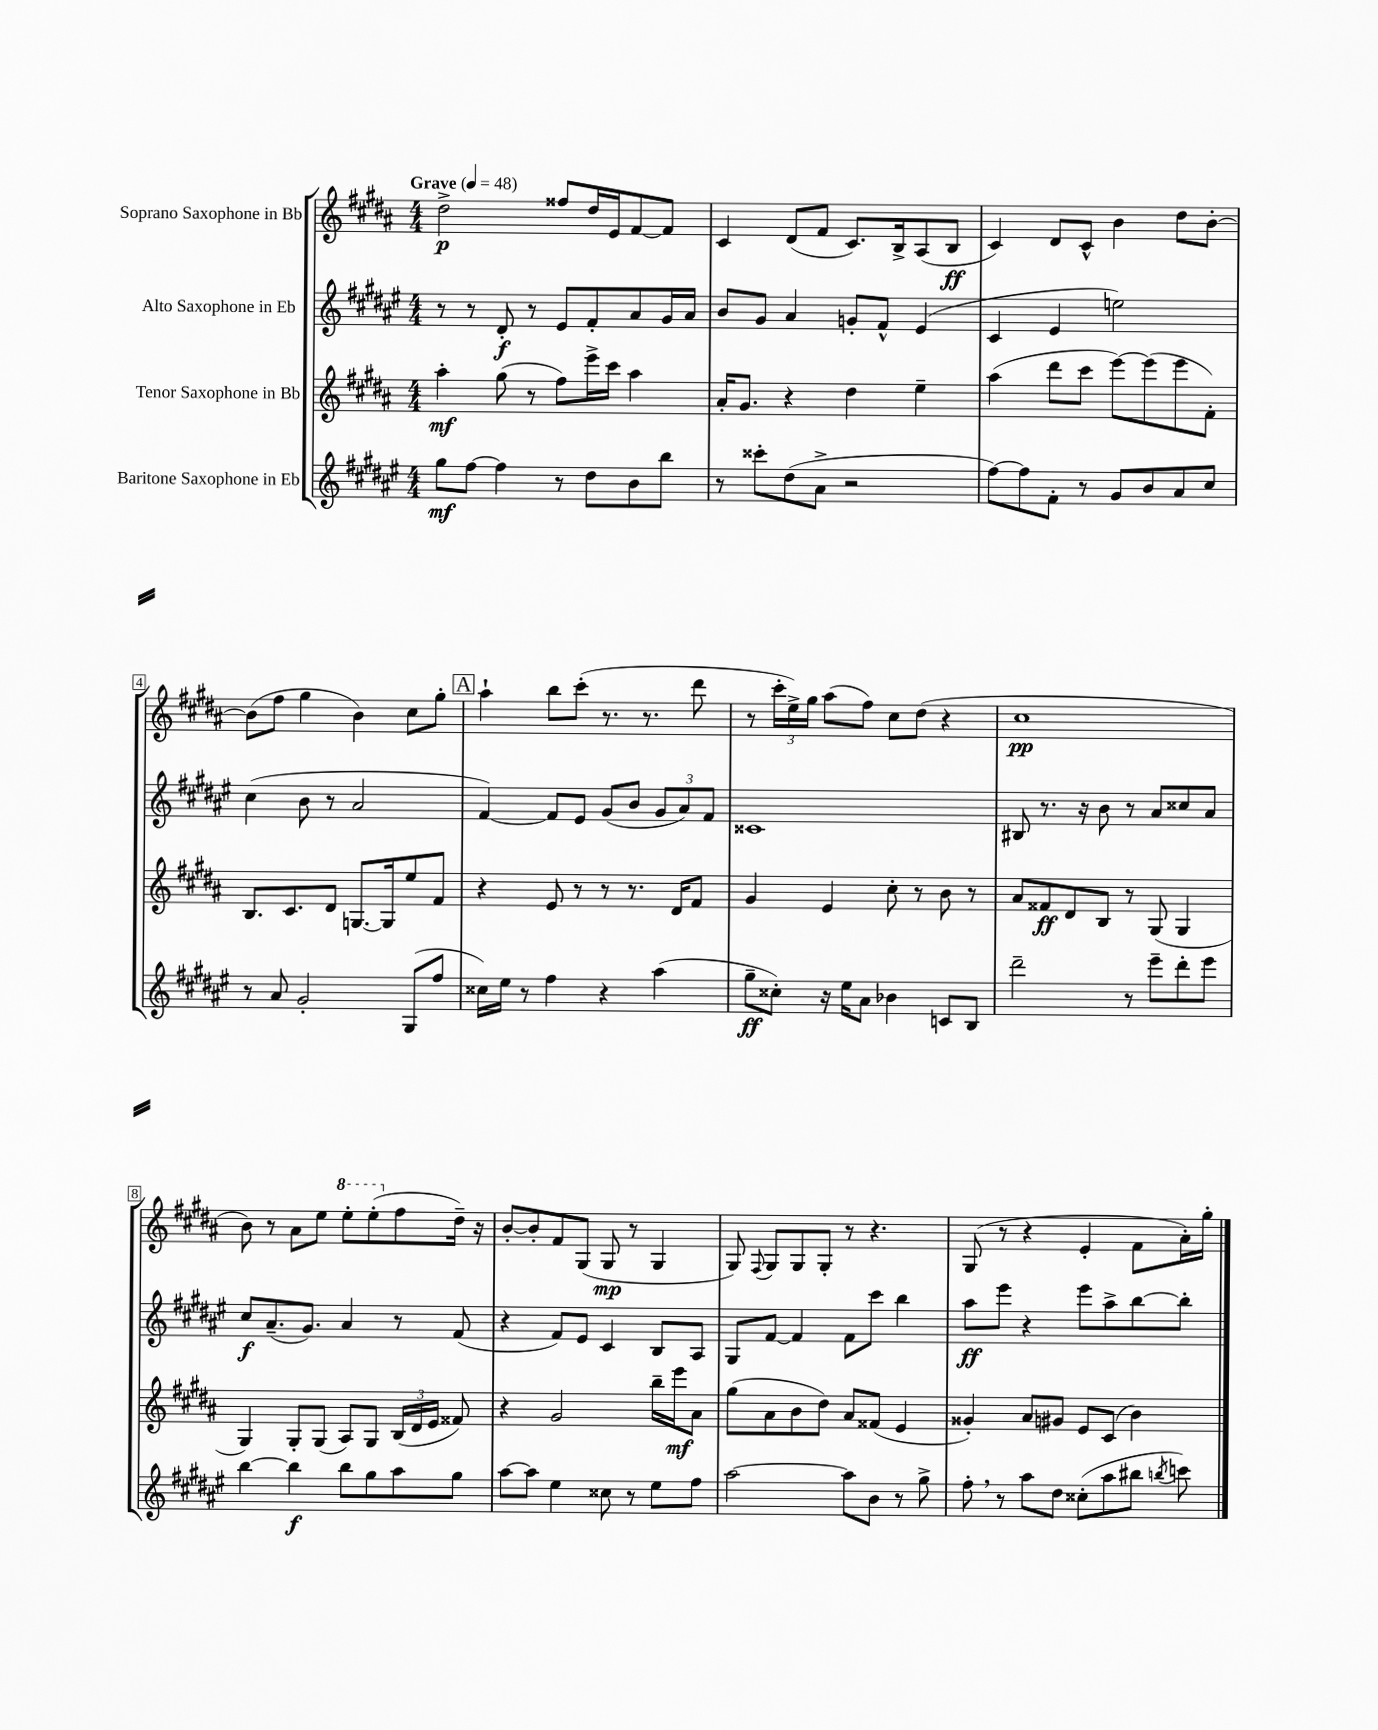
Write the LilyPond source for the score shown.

<<
\new StaffGroup <<
\new Staff = "s0" \with { instrumentName = "Soprano Saxophone in Bb" } {
    \clef treble \key b \major \numericTimeSignature \time 4/4 \tempo "Grave" 4 = 48
    \autoBeamOff dis''2->\p fisis''8[ dis''16 e'16 fis'8~ fis'8] |
    cis'4 dis'8[( fis'8] cis'8.[) b16-> ais8( b8]\ff |
    cis'4) dis'8[ cis'8]-^ b'4 dis''8[ b'8]~-. |
    b'8[( fis''8] gis''4 b'4) cis''8[ gis''8]-. |
    \mark \markup { \box "A" } ais''4-! b''8[ cis'''8]-.( r8. r8. dis'''8 |
    r8 \tuplet 3/2 { cis'''16[-. e''16->) gis''16] } ais''8[( fis''8]) cis''8[ dis''8]( r4 |
    cis''1\pp |
    b'8) r8 ais'8[ e''8] \ottava #1 e'''8[-. e'''8-.( \ottava #0 fis''8 dis''16]--) r16 |
    b'8[~-. b'8-. fis'8 gis8]( gis8\mp r8 gis4 |
    gis8) \appoggiatura { fis8 } gis8[ gis8 gis8]-. r8 r4. |
    gis8( r8 r4 e'4-. fis'8[ ais'16-.) gis''16]-. \bar "|." |
}
\new Staff = "s1" \with { instrumentName = "Alto Saxophone in Eb" } {
    \clef treble \key fis \major \numericTimeSignature \time 4/4
    \autoBeamOff r8 r8 dis'8-.\f r8 eis'8[ fis'8-. ais'8 gis'16 ais'16] |
    b'8[ gis'8] ais'4 g'8[-. fis'8]-^ eis'4( |
    cis'4 eis'4 e''2) |
    cis''4( b'8 r8 ais'2 |
    \mark \markup { \box "A" } fis'4~) fis'8[ eis'8] gis'8[( b'8] \tuplet 3/2 { gis'8[ ais'8) fis'8] } |
    cisis'1 |
    bis8 r8. r16 b'8 r8 ais'8[ cisis''8 ais'8] |
    cis''8[\f ais'8.--( gis'8.]) ais'4 r8 fis'8( |
    r4 fis'8[) eis'8] cis'4 b8[ ais8] |
    gis8[ fis'8]~ fis'4 fis'8[ cis'''8] b''4 |
    ais''8[\ff eis'''8] r4 eis'''8[ ais''8-> b''8~ b''8]-. \bar "|." |
}
\new Staff = "s2" \with { instrumentName = "Tenor Saxophone in Bb" } {
    \clef treble \key b \major \numericTimeSignature \time 4/4
    \autoBeamOff ais''4-.\mf gis''8( r8 fis''8[) e'''16-> cis'''16] ais''4 |
    ais'16[-. gis'8.] r4 dis''4 e''4-- |
    ais''4( dis'''8[ cis'''8] e'''8[~) e'''8( e'''8 fis'8]-.) |
    b8.[ cis'8. dis'8] g8.[~ g16 e''8 fis'8] |
    \mark \markup { \box "A" } r4 e'8 r8 r8 r8. dis'16[ fis'8] |
    gis'4 e'4 cis''8-. r8 b'8 r8 |
    ais'8[ fisis'8\ff dis'8 b8] r8 gis8( gis4 |
    gis4) gis8[-. gis8]( ais8[) gis8] \tuplet 3/2 { b16[( dis'16 e'16] } fisis'8) |
    r4 gis'2 b''16[-- e'''16\mf ais'8] |
    gis''8[( ais'8 b'8 dis''8]) ais'8[ fisis'8]( e'4 |
    gisis'4-.) ais'8[ gis'8] e'8[ cis'8]( b'4) \bar "|." |
}
\new Staff = "s3" \with { instrumentName = "Baritone Saxophone in Eb" } {
    \clef treble \key fis \major \numericTimeSignature \time 4/4
    \autoBeamOff gis''8[\mf fis''8]~ fis''4 r8 dis''8[ b'8 b''8] |
    r8 cisis'''8[-. dis''8( ais'8]-> r2 |
    fis''8[~) fis''8 fis'8]-. r8 gis'8[ b'8 ais'8 cis''8] |
    r8 ais'8 gis'2-. gis8[( fis''8] |
    \mark \markup { \box "A" } cisis''16[) eis''16] r8 fis''4 r4 ais''4( |
    gis''8[--\ff cisis''8]-.) r16 eis''16[ ais'8] bes'4 c'8[ b8] |
    dis'''2-- r8 eis'''8[-- dis'''8-. eis'''8] |
    b''4~ b''4\f b''8[ gis''8 ais''8 gis''8] |
    ais''8[~ ais''8] eis''4 cisis''8 r8 eis''8[ fis''8] |
    ais''2~ ais''8[ b'8] r8 gis''8-> |
    fis''8-. \breathe r8 ais''8[ dis''8] cisis''8[-.( ais''8 bis''8] \acciaccatura { b''8 } c'''8) \bar "|." |
}
>>
>>
\layout { \context { \Score \override BarNumber.stencil = #(make-stencil-boxer 0.1 0.3 ly:text-interface::print) } }
